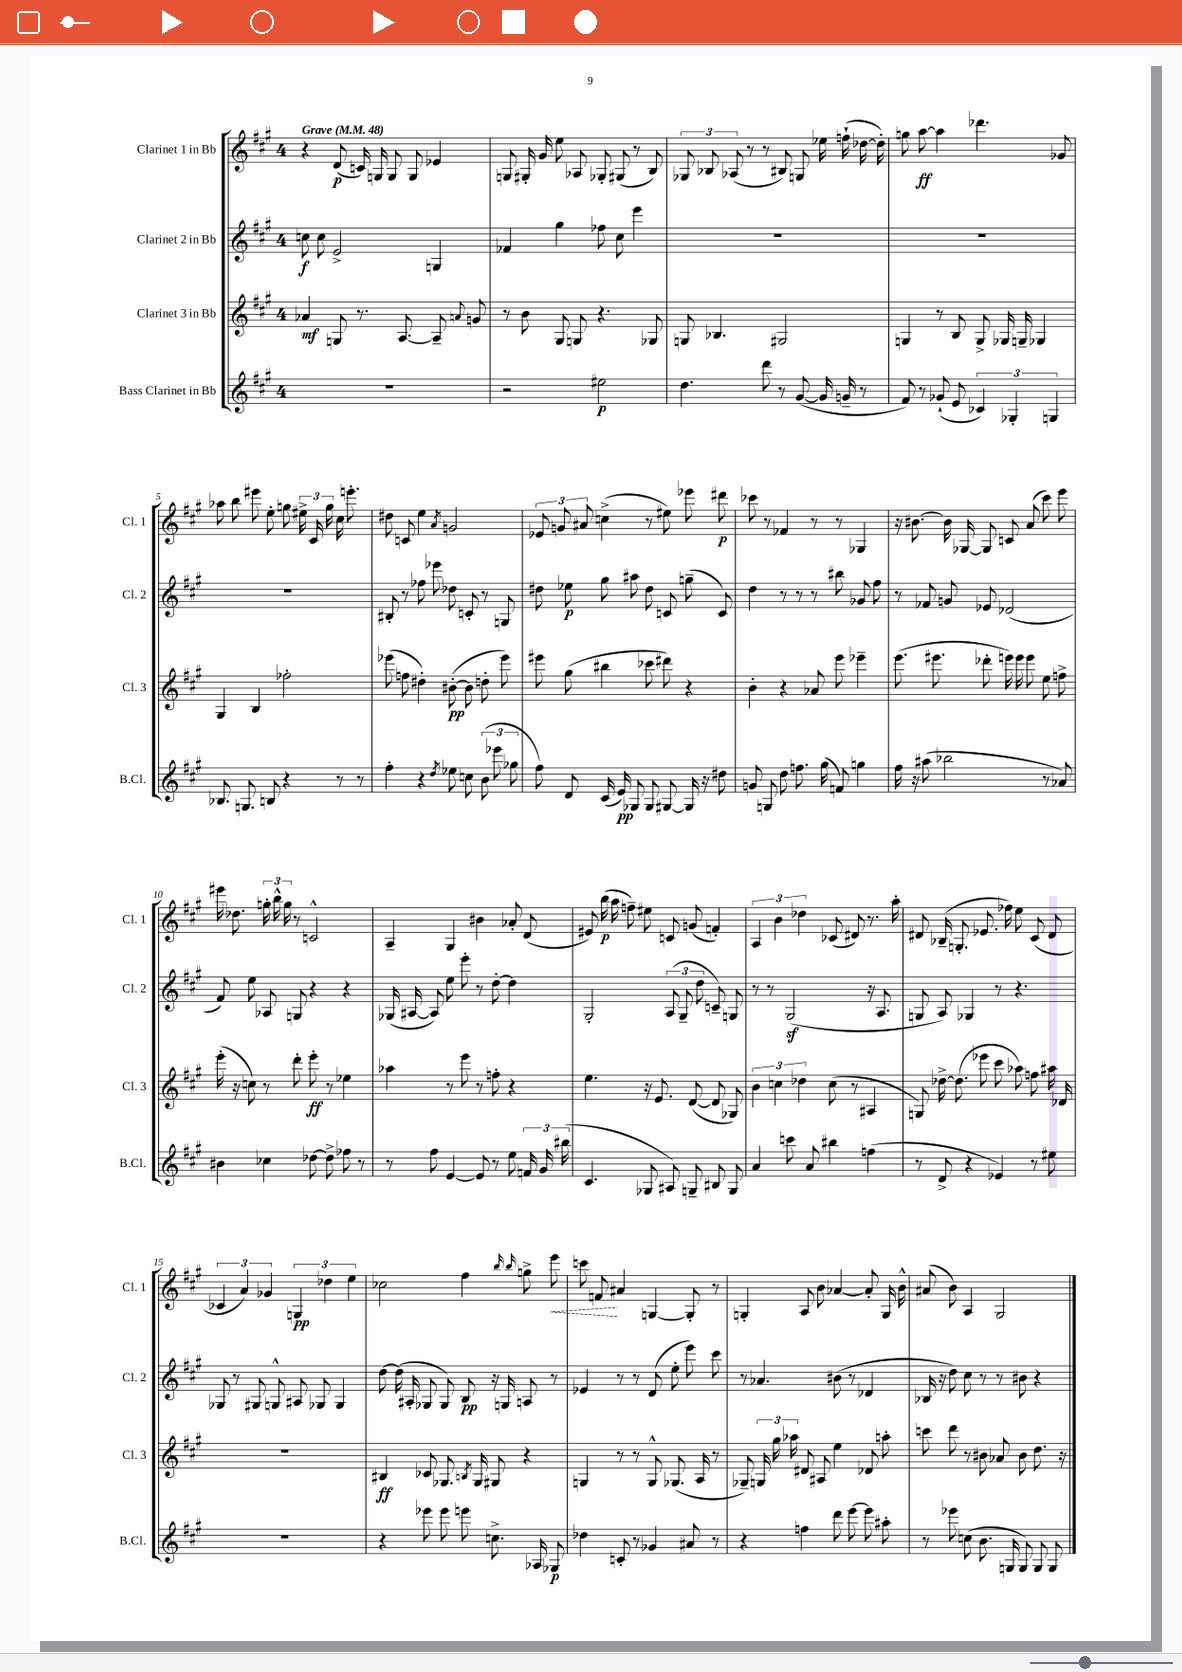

**kern	**kern	**kern	**kern
*staff4	*staff3	*staff2	*staff1
*clefG2	*clefG2	*clefG2	*clefG2
*k[f#c#g#]	*k[f#c#g#]	*k[f#c#g#]	*k[f#c#g#]
*M4/4	*M4/4	*M4/4	*M4/4
*MM48	*MM48	*MM48	*MM48
1r	4a-	8cc	4r
.	.	8cc	.
.	8G	2e^	(8d
.	8.r	.	16c)
.	.	.	16G
.	.	.	8G
.	[8.A	.	.
.	.	.	8G
.	8A~]	4G	4e-
.	8qqa	.	.
.	8g	.	.
=	=	=	=
2r	8r	4f-	8G
.	8b	.	16G#'
.	.	.	16g#
.	8G#	4gg#	8ee
.	8G	.	8A-
2ee#	4.r	8ff-	8G-'
.	.	8cc#	(8G#
.	.	4eee	8r
.	8G-	.	8B)
=	=	=	=
4.dd	8G	1r	12G-
.	.	.	12B-
.	4.B-	.	.
.	.	.	(12A-
.	.	.	8r
8ddd	.	.	8r
8r	2G#	.	8B#)
([8g#	.	.	8G
16g#]	.	.	16ee-
16g~	.	.	(16ff`
8r	.	.	[16dd-
.	.	.	16dd-'])
=	=	=	=
8f#)	4G	1r	8gg
8r	.	.	[8aa
(8g-`	8r	.	4aa]
8e	8B	.	.
6c-)	8G^	.	4.ddd-
.	16G-	.	.
6G-'	.	.	.
.	16G~	.	.
.	4G-	.	.
6G	.	.	.
.	.	.	8g-
=	=	=	=
8.B-	4G#	1r	8aa-
.	.	.	8bb
8.G	.	.	.
.	4B	.	8eee#
8B	.	.	8ee'
4r	2ff-'	.	8gg
.	.	.	24ee#^
.	.	.	24c#
.	.	.	24gg
8r	.	.	16cc#
.	.	.	8.eee'
8r	.	.	.
=	=	=	=
4ff#'	(8eee-	8B#'	8dd#
.	8ff	8r	8c
4r	4dd#')	8ff-	4ee
.	.	8eee-	.
8qdd	.	.	8qa
8ee-	([8b#'	8dd-	2g
8cc	8b#]	8c'	.
(12b	8dd'	8r	.
12eee-	.	.	.
.	8eee-)	8G	.
12gg-	.	.	.
=	=	=	=
8ff#)	8eee#	8dd#	12e-
.	.	.	12g
8d	(8gg#	8ee-	.
.	.	.	12a#
(16c#	4bb#	8gg#	(4cc^
16e)	.	.	.
8G-	.	8aa#	.
8G-	8ccc-	8dd#	8r
[8G#	8ddd#)	8c	8ee#)
16G#]	4r	(8gg~	8eee-
16r	.	.	.
8dd#	.	8c)	8ddd#
=	=	=	=
8g	4b'	4dd	8ccc-
8G	.	.	8r
8dd	4r	8r	4f-
8.ff	.	8r	.
.	8a-	8r	8r
(16gg#	.	.	.
8f)	8eee	8bb#	8r
4gg	4eee-~	8g-	4G-
.	.	8ff#	.
=	=	=	=
16ff#	(8.eee	8r	16r
16r	.	.	[8.b#
(8aa#	.	8f-	.
.	8.eee#	.	.
2bb-	.	8g	16b#]
.	.	.	[16G-
.	8ddd-'	8e-	8G-]
.	16eee)	(2d-	8c
.	16eee	.	.
.	8eee	.	(8a
8r	8ee	.	8ccc#)
8a-)	8ff^	.	8eee
=	=	=	=
4b#	(16eee'	8f#)	16eee#
.	16r	.	8.dd-
.	8cc)	8ee	.
4cc-	8r	8A-	24gg'
.	.	.	24bb^^
.	.	.	24gg
.	8ddd'	8G	8r
[8dd-	8eee'	4r	2c^^
8dd-^]	8r	.	.
8ff-	4ee-	4r	.
8r	.	.	.
=	=	=	=
8r	4aa-	(16G-	4A~
.	.	[16A#	.
8ff#	.	8A#])	.
[4e	8r	8ee	4G#
.	8eee	8eee'	.
8e]	8r	8r	4b#
8r	8ff'	[8dd'	.
8ee	4r	4dd]	8a-'
24f	.	.	(8d
24g#	.	.	.
(24bb#	.	.	.
=	=	=	=
4.c#	4.ee	2G#'	8e#)
.	.	.	(16bb
.	.	.	16aa
.	.	.	8ff~)
8G-	16r	.	8ee#
.	8.e	.	.
8A#)	.	(12A	8c
.	.	12G#~	.
8G~	([8d	.	(8g
.	.	12dd	.
8B#	8d]	8c~)	4f')
8G	8G-)	8G	.
=	=	=	=
4a	6b	8r	6A
.	.	8r	.
.	6cc	.	6b
8ccc	.	(2G#	.
.	6dd-	.	6dd-
8a	.	.	.
4bb#	(8cc	.	(8c-
.	8r	.	8d#)
(4ff	4A#	16r	8.r
.	.	8.A	.
.	.	.	16aa'
=	=	=	=
8r	8G)	8G	8d#
8d^	[16dd-^	8A)	(16B-~
.	(8.dd-]	.	8.G'
4r	.	4G-	.
.	8eee-	.	8.e-
4e-)	8ccc#	8r	.
.	.	.	16ff-)
.	8aa-)	4.r	8ee
8r	8ff	.	(8c#
8ee#	16aa#	.	8d#
.	16d-	.	.
=	=	=	=
1r	1r	8G-	6c-
.	.	8r	.
.	.	.	6a)
.	.	8G#	.
.	.	.	6g-
.	.	8G^^	.
.	.	8A#	6G
.	.	8G-	.
.	.	.	6dd-
.	.	4G-	.
.	.	.	6ee
=	=	=	=
4r	4B#	[8dd	2cc-
.	.	(16dd]	.
.	.	16A#'	.
8eee-	8c-	8G-	.
8eee-	8.G-	8G-)	.
8eee	.	8B	4ff#
.	8qB	.	.
.	16G-	.	.
8.cc^	8G#	16r	.
.	.	16G	.
.	.	.	16qqbb
.	.	.	16qqbb
.	4r	8A	8gg^
16A-	.	.	.
8G-	.	8r	8eee
=	=	=	=
4dd-	4G	4e-	8ccc
.	.	.	8f
8c'	8r	8r	4a#
8r	8r	8r	.
4g-	8G^^	(8d	[4G
.	(8.G-	8ee'	.
8a#	.	8eee)	8G']
.	16A	.	.
8r	8r	8ccc#	8r
=	=	=	=
4r	8G-~)	8r	4G'
.	24G	4.a-	.
.	24gg#	.	.
.	24aa-	.	.
4ff	8d#	.	8A
.	8A#	.	8b
8ddd	4ee	(8b#	[4a-
[8eee	.	8r	.
8eee]	8d-	4d-	8a-']
8aa#'	8aa'	.	16G
.	.	.	16b^^
=	=	=	=
8r	8ccc	16B-	(8a#
.	.	16r	.
8eee-	8ddd	8dd)	8b)
(8cc	8r	8cc#	4A
8.b	8b#	8r	.
.	8a-	8r	2G#
16G	.	.	.
8G)	8b#	8b#	.
8G	8.dd	4r	.
8G	.	.	.
.	16r	.	.
==	==	==	==
*-	*-	*-	*-
